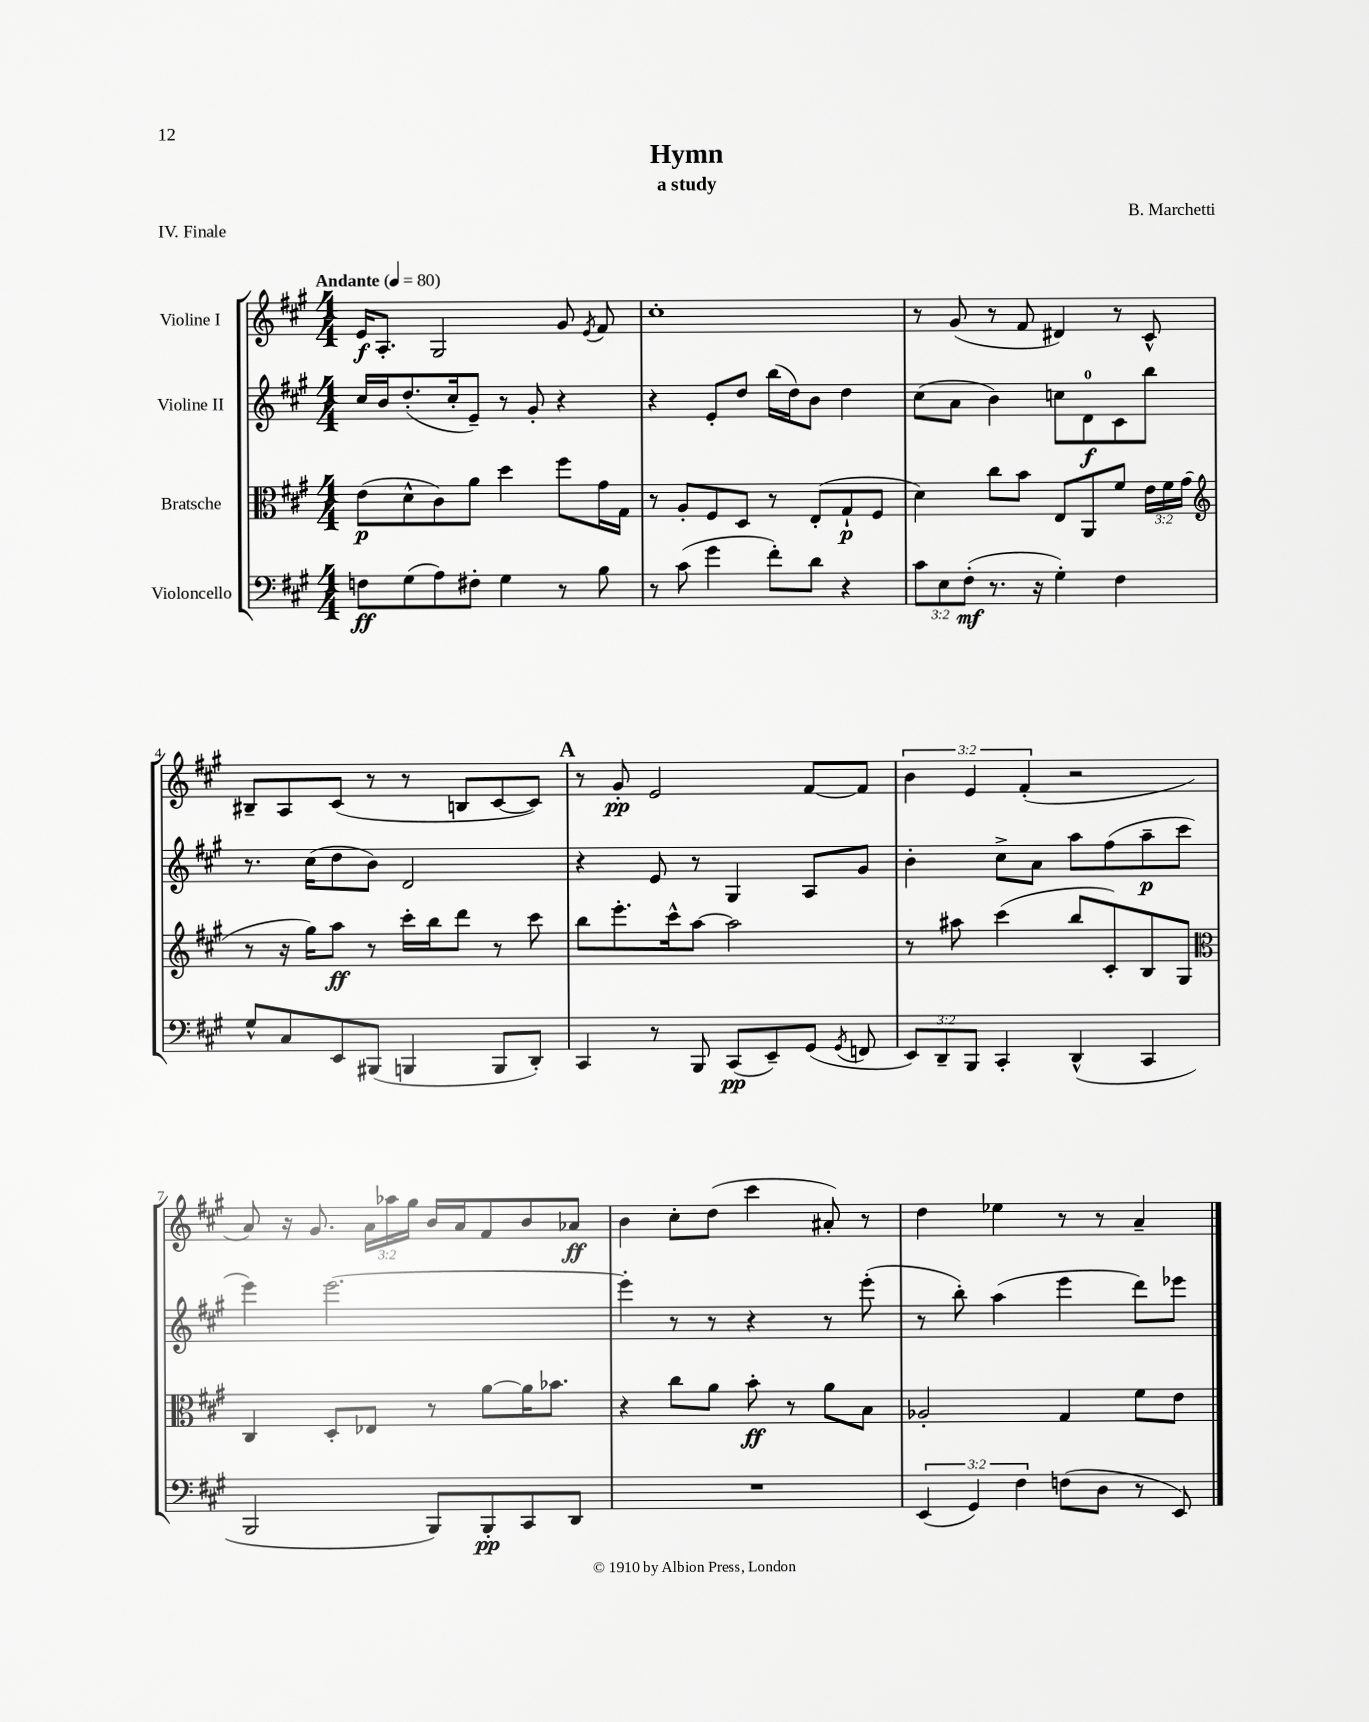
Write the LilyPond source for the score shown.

\header { title = "Hymn" composer = "B. Marchetti" subtitle = "a study" piece = "IV. Finale" }
<<
\new StaffGroup <<
\new Staff = "s0" \with { instrumentName = "Violine I" } {
    \clef treble \key a \major \numericTimeSignature \time 4/4 \override Staff.TupletNumber.text = #tuplet-number::calc-fraction-text \tempo "Andante" 4 = 80
    \autoBeamOff e'16[\f a8.]-. gis2 gis'8 \acciaccatura { e'8 } fis'8 |
    cis''1-. |
    r8 gis'8( r8 fis'8 dis'4) r8 cis'8-^ |
    bis8[-- a8 cis'8]( r8 r8 b8[ cis'8~ cis'8]) |
    \mark \markup { \bold "A" } r8 gis'8-.\pp e'2 fis'8[~ fis'8] |
    \tuplet 3/2 { b'4 e'4 fis'4-.( } r2 |
    a'8) r16 gis'8. \tuplet 3/2 { a'16[ aes''16 gis''16] } b'16[ a'16 fis'8 b'8 aes'8]\ff |
    b'4 cis''8[-. d''8]( cis'''4 ais'8-.) r8 |
    d''4 ees''4 r8 r8 a'4-- \bar "|." |
}
\new Staff = "s1" \with { instrumentName = "Violine II" } {
    \clef treble \key a \major \numericTimeSignature \time 4/4
    \autoBeamOff cis''16[ b'16 d''8.-.( cis''16-. e'8]--) r8 gis'8-. r4 |
    r4 e'8[-. d''8] b''16[( d''16) b'8] d''4 |
    cis''8[( a'8] b'4) c''8[ d'8-0\f cis'8 b''8] |
    r8. cis''16[( d''8 b'8]) d'2 |
    \mark \markup { \bold "A" } r4 e'8 r8 gis4 a8[ gis'8] |
    b'4-. cis''8[-> a'8] a''8[ fis''8( a''8--\p cis'''8] |
    e'''4) e'''2.~ |
    e'''4-. r8 r8 r4 r8 e'''8-.( |
    r8 b''8-.) a''4( e'''4 d'''8[) ees'''8] \bar "|." |
}
\new Staff = "s2" \with { instrumentName = "Bratsche" } {
    \clef alto \key a \major \numericTimeSignature \time 4/4 \override Staff.TupletNumber.text = #tuplet-number::calc-fraction-text
    \autoBeamOff e'8[\p( d'8-^ cis'8) a'8] d''4 fis''8[ gis'16 gis16] |
    r8 a8[-. fis8 d8] r8 e8[-.( gis8-!\p fis8] |
    d'4) cis''8[ b'8] e8[ a,8 fis'8] \tuplet 3/2 { e'16[ fis'16 gis'16]( } |
    \clef treble r8 r16 gis''16[) a''8]\ff r8 cis'''16[-. b''16 d'''8] r8 cis'''8 |
    \mark \markup { \bold "A" } b''8[ e'''8.-. cis'''16-^ a''8]~ a''2 |
    r8 ais''8 cis'''4( b''8[ cis'8-.) b8 gis8] |
    \clef alto cis4 d8[-. ees8] r8 a'8[~ a'16 bes'8.] |
    r4 cis''8[ a'8] b'8-.\ff r8 a'8[ b8] |
    aes2-. gis4 fis'8[ e'8] \bar "|." |
}
\new Staff = "s3" \with { instrumentName = "Violoncello" } {
    \clef bass \key a \major \numericTimeSignature \time 4/4 \override Staff.TupletNumber.text = #tuplet-number::calc-fraction-text
    \autoBeamOff f8[\ff gis8( a8) fis8]-. gis4 r8 b8 |
    r8 cis'8( gis'4 fis'8[-.) d'8] r4 |
    \tuplet 3/2 { cis'8[ e8 fis8]-.\mf( } r8. r16 gis4-.) fis4 |
    gis8[-^ cis8 e,8 bis,,8]( b,,4 b,,8[ d,8]-.) |
    \mark \markup { \bold "A" } cis,4 r8 b,,8 cis,8[\pp( e,8--) gis,8]( \acciaccatura { gis,8 } f,8 |
    \tuplet 3/2 { e,8[) d,8-- b,,8] } cis,4-. d,4-^( cis,4 |
    b,,2 b,,8[) b,,8-.\pp cis,8 d,8] |
    R1 |
    \tuplet 3/2 { e,4( gis,4) fis4 } f8[( d8] r8 e,8) \bar "|." |
}
>>
>>
